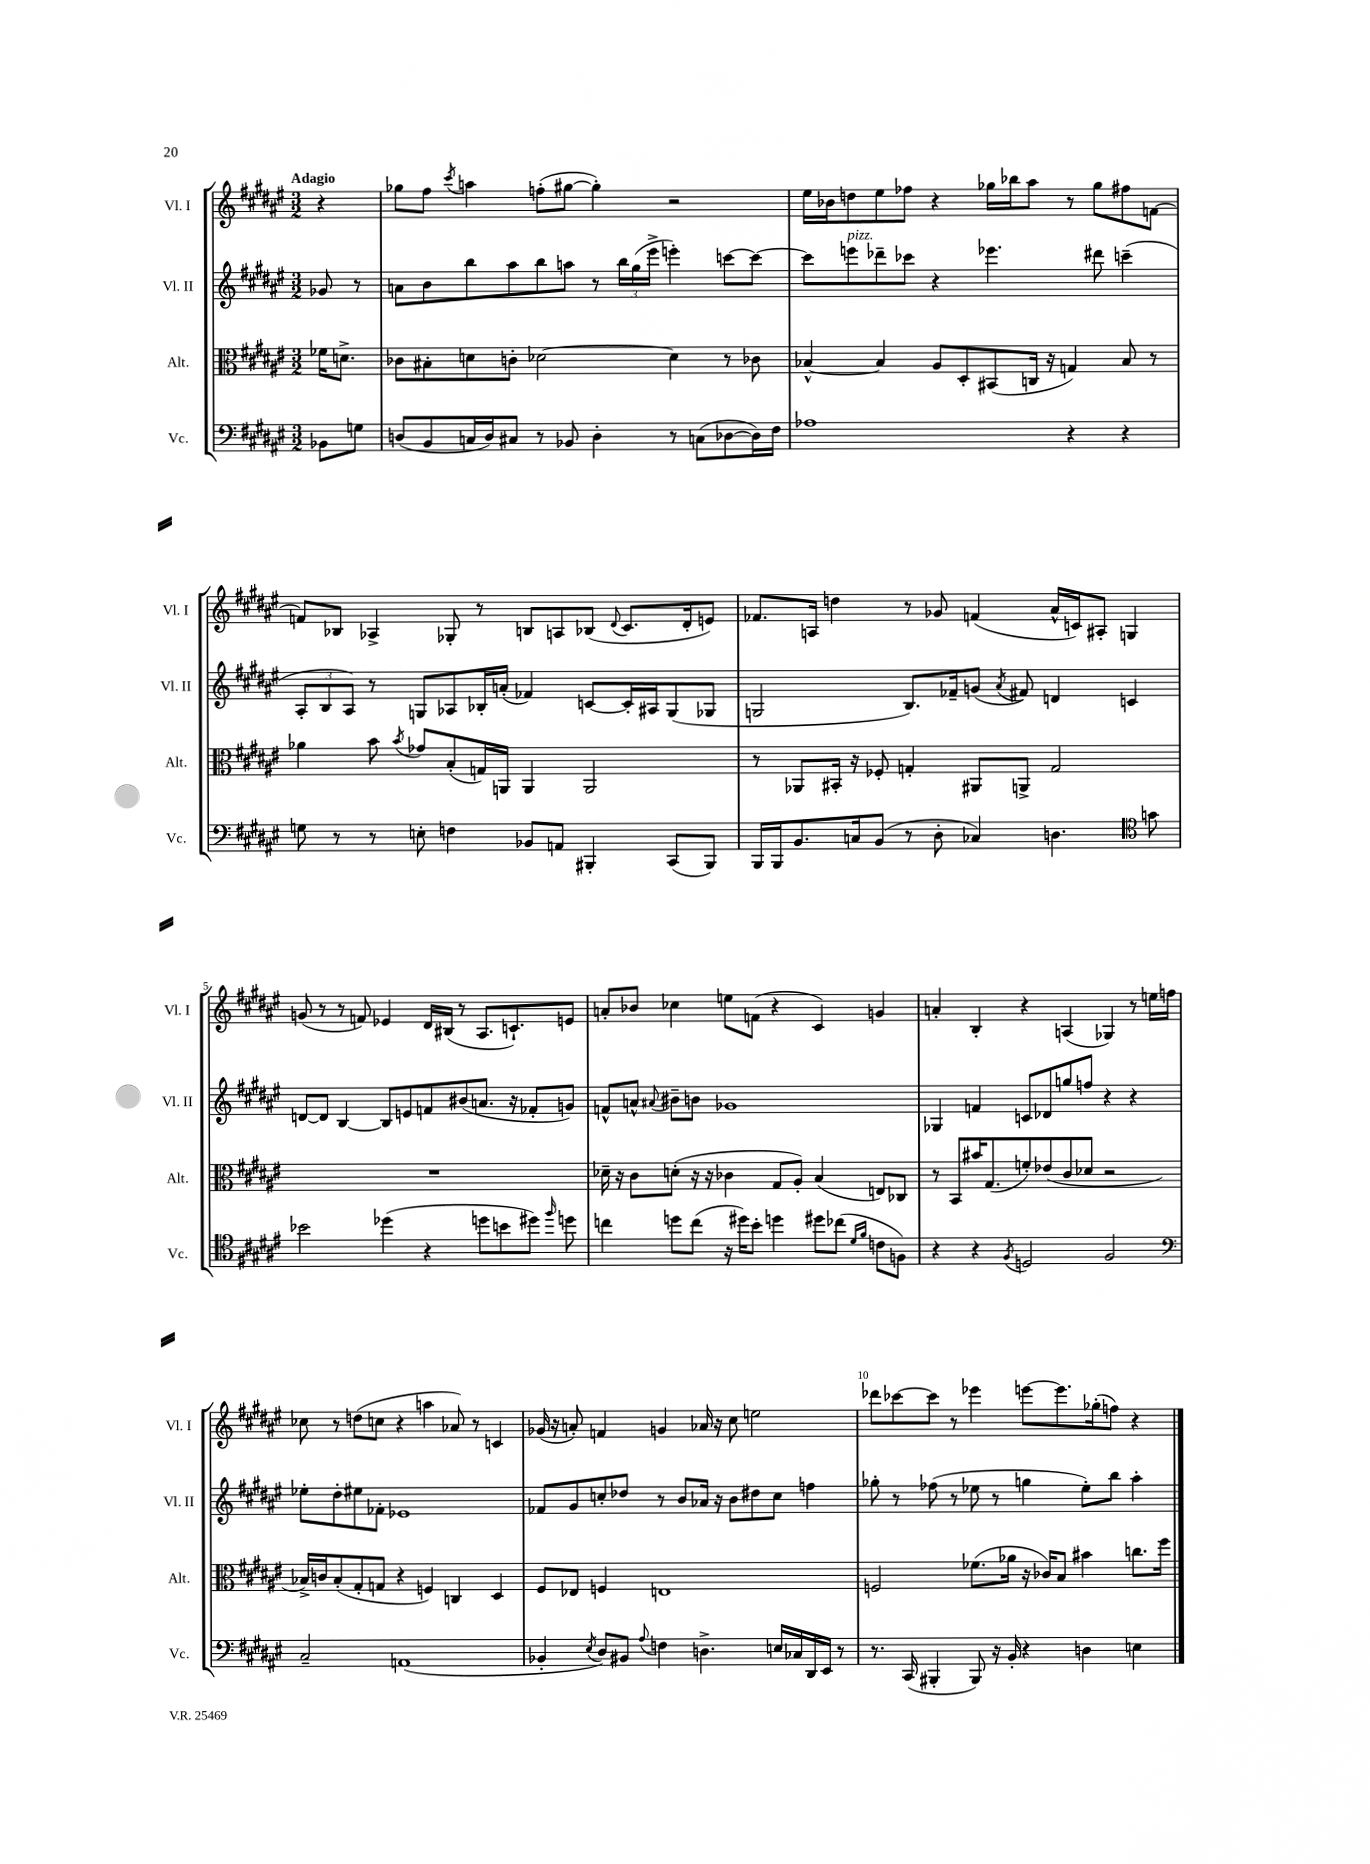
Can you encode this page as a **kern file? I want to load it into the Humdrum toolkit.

**kern	**kern	**kern	**kern
*staff4	*staff3	*staff2	*staff1
*clefF4	*clefC3	*clefG2	*clefG2
*k[f#c#g#d#a#e#]	*k[f#c#g#d#a#e#]	*k[f#c#g#d#a#e#]	*k[f#c#g#d#a#e#]
*M3/2	*M3/2	*M3/2	*M3/2
8BB-\L	16f-\LK	8g-/	4r
.	8.d^\J	.	.
8G\J	.	8r	.
=	=	=	=
(8D/L	8c-\L	8a\L	8gg-\L
8BB/	8B#'\	8b\	8ff#\J
.	.	.	8qccc#/
16C/L	8d\	8bb\	4aa\
16D/J)	.	.	.
8C#/J	8c'\J	8aa#\	.
8r	[2d-\	8bb\	(8ff'\L
8BB-/	.	8aa\J	[8gg#\J
4D'\	.	8r	4gg#'\])
.	.	24bb\LL	.
.	.	(24gg#\	.
.	.	24eee#^\JJ	.
8r	4d-\]	4eee'\)	2r
(8C\L	.	.	.
[8D-\	8r	[8ccc\L	.
16D-\]L)	8c-\	8ccc\_J	.
16F#\JJ	.	.	.
=	=	=	=
1A-	[4B-^^/	8ccc\]L	16ee#\LL
.	.	.	16b-\J
.	.	8eee\	8dd\
.	4B-/]	8ddd-~\	8ee#\
.	.	8ccc-\J	8ff-\J
.	8A#/L	4r	4r
.	8D#'/	.	.
.	(8BB#/	4.eee-\	16gg-\LL
.	.	.	16bb-\J
.	16C/Jk	.	8aa#\J
.	16r	.	.
4r	4G/)	.	8r
.	.	8ddd#\	8gg-\L
4r	8B-/	(4ccc~\	8ff#\
.	8r	.	[8f\J
=	=	=	=
8G\	4a-\	12A#'/L	8f/]L
.	.	12B/	.
8r	.	.	8B-/J
.	.	12A#/J)	.
8r	8b\	8r	4A-^/
.	8qb/	.	.
8E'\	8g-/L	8G/L	.
4F\	(8B'/	8A-/	8G-'/
.	16G/L)	16B-'/L	8r
.	16AA/JJ	(16a'/JJ	.
8BB-/L	4AA/	4f-/)	8B/L
8AA/J	.	.	8A/
4BBB#'/	2AA/	[8c/L	(8B-/J
.	.	.	8qqd#/
.	.	16c'/]L	8.c#/L
.	.	16A#/J	.
(8CC#/L	.	(8G/	.
.	.	.	16d#'/k
8BBB#/J)	.	8G-/J	8e/J)
=	=	=	=
16BBB/LL	8r	2G/	8.f-/L
16BBB/J	.	.	.
8.BB/	8AA-/L	.	.
.	.	.	16A/Jk
.	16BB#'/Jk	.	4dd\
16C/k	16r	.	.
(8BB/J	8F-'/	.	.
8r	4G'/	8.B/L)	8r
8D#'\	.	.	8g-/
.	.	16f-~/k	.
4C-/)	8AA#/L	(8g/J	(4f/
.	.	8qa#/	.
.	8AA^/J	8f#/)	.
4.D\	2G/	4d/	16a#^^/LL
.	.	.	16c/J)
.	.	.	8A#'/J
.	.	4c/	4G/
*clefC4	*	*	*
8g\	.	.	.
=	=	=	=
2b-\	1.r	[8d/L	(8g/
.	.	8d/]J	8r
.	.	[4B/	8r
.	.	.	8f/)
(4dd-\	.	8B/]L	4e-/
.	.	8e/	.
4r	.	8f/	16d#/LL
.	.	.	(16B#/JJ
.	.	(8b#/	8r
8dd\L	.	8.a/J	8.A#/L
8b\	.	.	.
.	.	16r	8.c`/)
8dd#\J)	.	8f-'/L	.
16qqff#/	.	.	.
8dd\	.	8g/J)	8e/J
=	=	=	=
4cc\	16d-~\	8f^^/L	8a'/L
.	16r	.	.
.	8c#\L	8a^^/J	8b-/J
.	.	8qqa#/	.
8dd\L	(8d'\J	8b#~\L	4cc-\
(8cc\J	16r	8b\J	.
.	16r	.	.
16r	4c-\	1g-	8ee\L
16dd#\LK)	.	.	.
8b'\J	.	.	(8f\J
4dd\	8G#/L	.	4r
.	8A#'/J)	.	.
8dd#\L	(4B/	.	4c#/)
(8cc-\J	.	.	.
16qqd#/LL	.	.	.
16qqf#/JJ	.	.	.
8c\L	8E/L)	.	4g/
8F\J)	8C-/J	.	.
=	=	=	=
4r	8r	4G-/	4a'/
.	8BB/L	.	.
4r	16b#/K	4f/	4B'/
.	(8.G#/	.	.
8qF#/	.	.	.
2D/	8f'/)	8c/L	4r
.	(8e-/	8d-/	.
.	8c#/	8gg/	(4A/
.	8d-/J	8ff/J	.
2F#/	2r	4r	4G-/)
.	.	4r	8r
.	.	.	16ee\LL
.	.	.	16ff\JJ
=	=	=	=
*clefF4	*	*	*
2C#~/	16B-^/LL)	8ee-'\L	8cc-\
.	16c/J	.	.
.	(8B-'/	8dd#'\	8r
.	8G#'/	8ee#\	(8dd\L
.	8G/J	8f-'\J	8cc\J
(1AA	4r	1e-	4r
.	4F/)	.	4aa\
.	4C/	.	8a-/)
.	.	.	8r
.	4D#/	.	4c/
=	=	=	=
4BB-'/	8F#/L	8f-/L	(16g-/
.	.	.	16r
.	8E-/J	8g#/	8a'/)
8qE#/	.	.	.
8D#/L)	4F/	8cc'/	4f/
8BB#/J	.	8dd-/J	.
8qqA#/	.	.	.
4F\	1E	8r	4g/
.	.	8b/L	.
4.D^\	.	16a-/Jk	16a-/
.	.	16r	16r
.	.	8b\L	8cc#\
.	.	8dd#\	2ee\
16E/LL	.	8cc\J	.
16C-/	.	.	.
16DD#/	.	4ff\	.
16EE#/JJ	.	.	.
8r	.	.	.
=	=	=	=
8.r	2F/	8gg-'\	8ddd-\L
.	.	8r	[8ccc-\
(16CC#/	.	.	.
4BBB#'/	.	(8ff-\	8ccc-\]J
.	.	8r	8r
8BBB#/)	(8.f-\L	8ee-\	4eee-\
16r	.	8r	.
16BB'/	16a-\Jk	.	.
4r	16r	4gg\	[8eee\L
.	16c-/LK)	.	.
.	8B/J	.	8.eee\]
4D\	4b#\	8ee-'\L)	.
.	.	.	(16gg-'\k
.	.	8bb\J	8ff\J)
4E\	8.cc\L	4aa#'\	4r
.	16ff#\Jk	.	.
==	==	==	==
*-	*-	*-	*-
